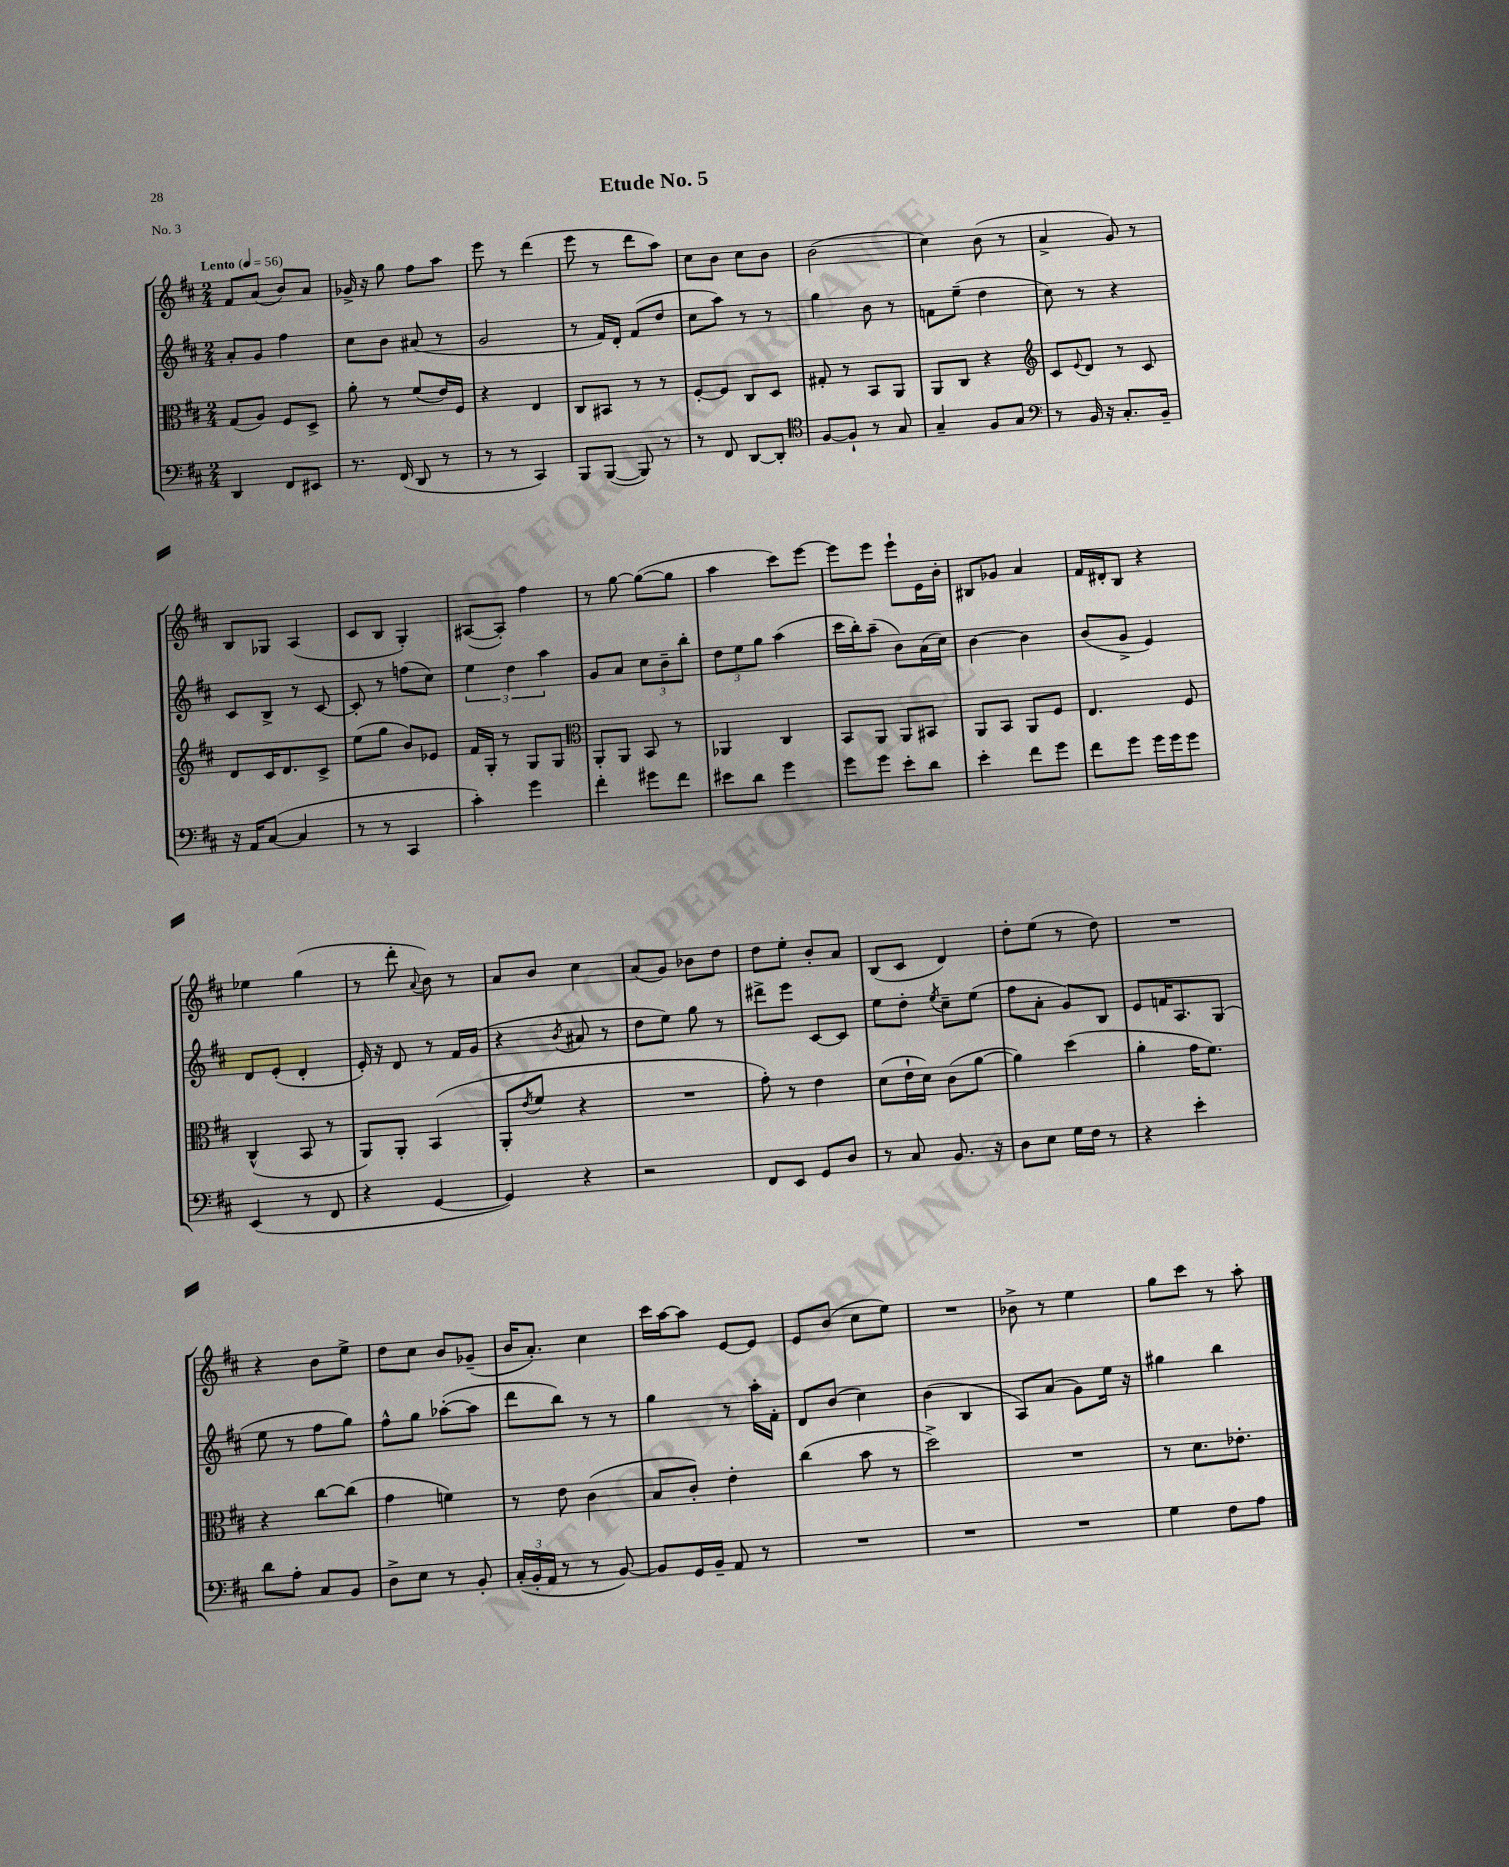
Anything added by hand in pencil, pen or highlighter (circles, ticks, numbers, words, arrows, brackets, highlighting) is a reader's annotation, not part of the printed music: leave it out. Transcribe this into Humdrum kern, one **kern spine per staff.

**kern	**kern	**kern	**kern
*staff4	*staff3	*staff2	*staff1
*clefF4	*clefC3	*clefG2	*clefG2
*k[f#c#]	*k[f#c#]	*k[f#c#]	*k[f#c#]
*M2/4	*M2/4	*M2/4	*M2/4
*MM56	*MM56	*MM56	*MM56
4DD	(8G	8a'	8f#
.	8A)	8g	(8a
8FF#	8F#	4ff#	8b)
8EE#	8D^	.	8a
=	=	=	=
8.r	8a'	8cc#	16g-^
.	.	.	16r
.	8r	8b	8gg
(16FF#	.	.	.
8DD	(8f#	(8a#	8ff#
8r	16e)	8r	8aa
.	16F#	.	.
=	=	=	=
8r	4r	2g	8eee
8r	.	.	8r
4CC#)	4E	.	(4ddd
=	=	=	=
8BBB	8C#	8r	8eee
([8BBB	8BB#	16f#)	8r
.	.	16d'	.
8BBB])	8r	(8f#	8ddd
8r	8r	8dd	8aa)
=	=	=	=
8r	[8F#'	8cc#	8cc#
8FF#	8F#]	8aa)	8b
[8DD	8C#	8r	8cc#
8DD']	8D	8r	8b
=	=	=	=
*clefC4	*	*	*
[8F#	8G#'	4gg	(2b
8F#`]	8r	.	.
8r	8BB	8b	.
8G	8AA	8r	.
=	=	=	=
4G~	8AA	8f	4cc#)
.	8C#	(8ee~	.
8F#	4r	4dd	(8b
8G	.	.	8r
=	=	=	=
*clefF4	*clefG2	*	*
8r	8c#	8cc#)	4a^
.	8qqe	.	.
16BB	8d	8r	.
16r	.	.	.
8.C#'	8r	4r	8g)
.	8c#	.	8r
16BB~	.	.	.
=	=	=	=
16r	8d	8c#	8B
16AA	.	.	.
([8C#	16c#	8B^	8G-
.	8.d	.	.
4C#]	.	8r	(4A
.	8c#^	[8c#	.
=	=	=	=
8r	(8ee	8c#']	8c#
8r	8gg	8r	8B
4CC#	8b)	(8ff	4G')
.	8e-	8cc#)	.
=	=	=	=
4c#')	16f#	6ee	([8A#
.	16G'	.	.
.	8r	.	8A#'])
.	.	6dd	.
4g	8G	.	4ff#
.	.	6aa	.
.	8G	.	.
=	=	=	=
*	*clefC3	*	*
4f#'	8AA'	8g	8r
.	8AA	8a	[8gg
8g#	8BB	12cc#	(8gg_
.	.	12b~	.
8f#	8r	.	8gg]
.	.	12bb'	.
=	=	=	=
8e#	4AA-	12dd	4aa
.	.	12ee	.
8d	.	.	.
.	.	12gg	.
4g	4C#	(4aa	8ccc#)
.	.	.	[8eee
=	=	=	=
8g	8BB	16ccc#	8eee]
.	.	16bb')	.
8g	8AA	(8aa~	8eee
8e'	8AA	8b)	8eee`
8d	8BB#	(16a	16e
.	.	16cc#)	16b'
=	=	=	=
4e'	8AA	[4b	8B#
.	8BB	.	8g-
8f#	8AA	4b]	4a
8g	8F#	.	.
=	=	=	=
8f#	4.E	(8b	16f#
.	.	.	16d#'
8g	.	8g^	8B
16g	.	4e)	4r
16g	.	.	.
8g	8F#	.	.
=	=	=	=
(4EE	(4C#^^	8d	4ee-
.	.	(8e'	.
8r	8BB	4d'	(4gg
8FF#	8r	.	.
=	=	=	=
4r	8AA)	16e')	8r
.	.	16r	.
.	8AA'	8d	8ddd'
.	.	.	8qqa
[4GG	(4BB	8r	8b)
.	.	16f#	8r
.	.	(16g	.
=	=	=	=
4GG])	8AA'	4r	8a
.	8qe	.	.
.	8f#	.	8b
.	.	8qb	.
4r	4r	8a#	4cc#
.	.	8r	.
=	=	=	=
2r	2r	8dd	(8a
.	.	8ee)	8g)
.	.	8gg	8b-
.	.	8r	8dd
=	=	=	=
8FF#	8g')	8ddd#^	8dd
8EE	8r	8eee	8ee'
8GG	4e	[8c#	8b'
8D	.	8c#]	8a
=	=	=	=
8r	(8d	8ee	(8B
8C#	16e`	8dd'	8c#
.	16d)	.	.
.	.	8qee	.
8.BB	(8c#	8cc#~	4d)
.	[8a	(8ee	.
16r	.	.	.
=	=	=	=
8D	4a])	8ff#	8dd'
8E	.	8a'	(8ee
16G	(4dd	8g)	8r
16F#	.	.	.
8r	.	8B	8dd)
=	=	=	=
4r	4a'	8e	2r
.	.	16f	.
.	.	8.A	.
4e'	16g	.	.
.	8.f#)	.	.
.	.	(8G	.
=	=	=	=
8d	4r	8ee	4r
8A'	.	8r	.
8C#	[8cc#	8ff#	8b
8BB	(8cc#]	8gg)	8ee^
=	=	=	=
8D^	4g	8ff#^^	8dd
8E	.	8gg	8cc#
8r	4f)	([8aa-'	8b
8BB'	.	8aa-]	(8g-~
=	=	=	=
(24C#'	8r	8ddd	16b
24BB'	.	.	.
.	.	.	8.a')
24AA	.	.	.
8r	8e	8bb)	.
8r	(4c#	8r	4cc#
[8BB)	.	8r	.
=	=	=	=
8BB]	8B	4gg	16ccc#
.	.	.	[16aa
16GG	8c#')	.	8aa]
16BB~	.	.	.
8AA	4e'	8r	[8e
8r	.	16aa'	8e]
.	.	16f#'	.
=	=	=	=
2r	(4cc#	8d	8e
.	.	(8b	(8b
.	8b	4cc#)	8cc#
.	8r	.	8ee)
=	=	=	=
2r	2dd^)	(4b	2r
.	.	4B	.
=	=	=	=
2r	2r	8A)	8b-^
.	.	(8a	8r
.	.	8g)	4ee
.	.	16ee	.
.	.	16r	.
=	=	=	=
4G	8r	4gg#	8gg
.	8.d	.	8ccc#
8F#	.	4bb	8r
.	8.e-'	.	.
8A	.	.	8aa'
==	==	==	==
*-	*-	*-	*-
